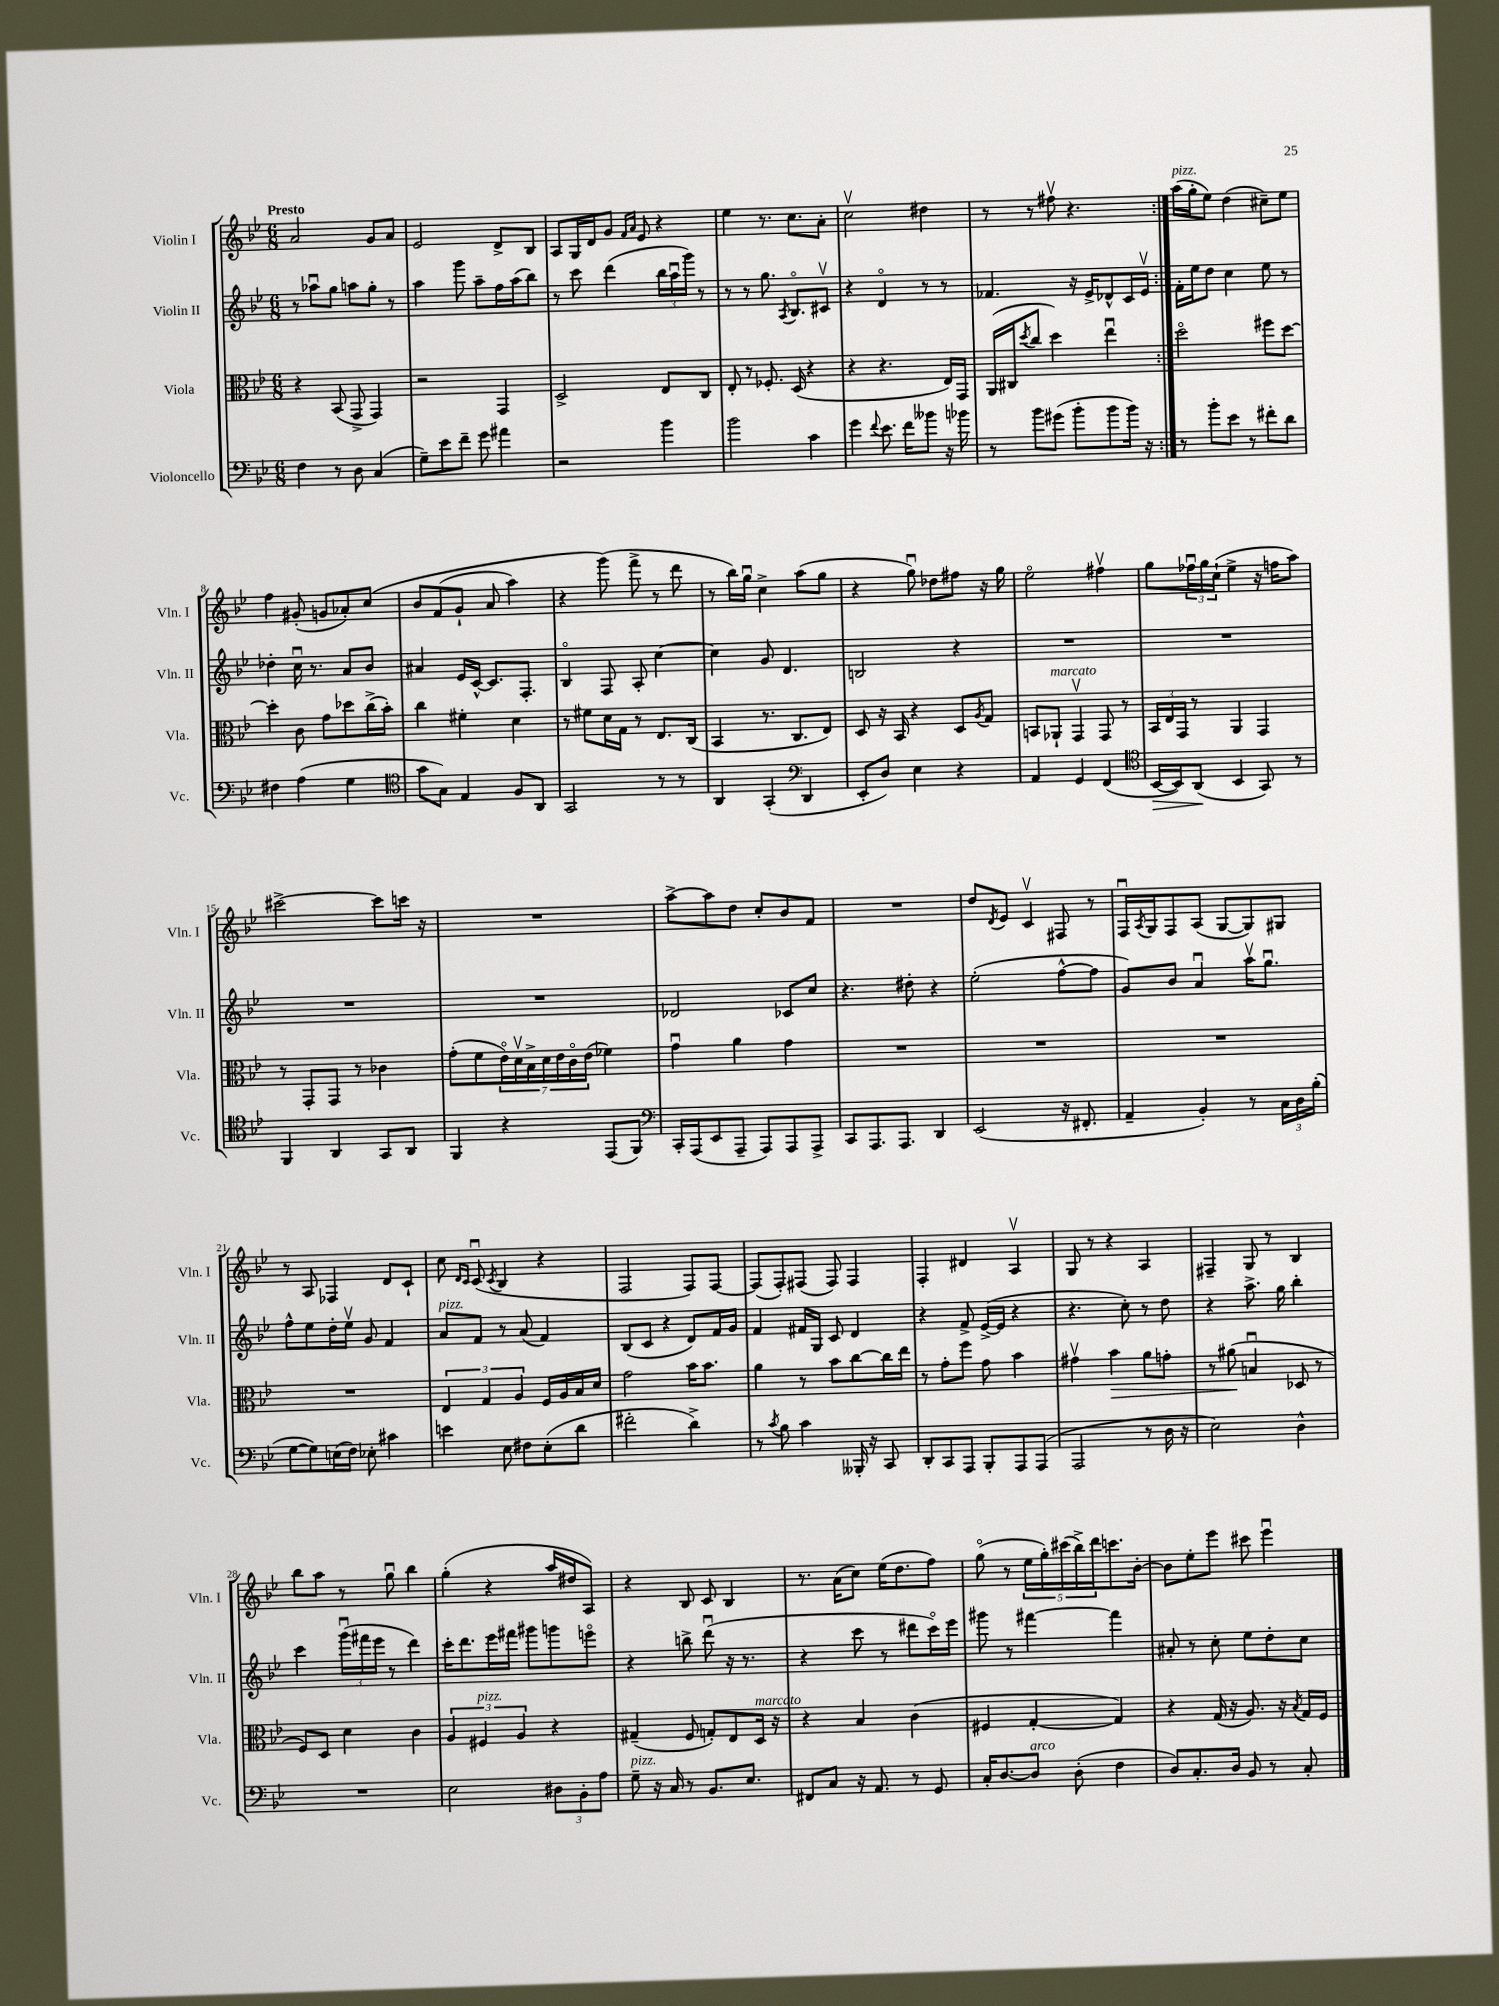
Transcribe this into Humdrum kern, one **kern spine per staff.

**kern	**dynam	**kern	**dynam	**kern	**kern
*part4	*part4	*part3	*part3	*part2	*part1
*staff4	*staff4	*staff3	*staff3	*staff2	*staff1
*I"Violoncello	*	*I"Viola	*	*I"Violin II	*I"Violin I
*I'Vc.	*	*I'Vla.	*	*I'Vln. II	*I'Vln. I
*clefF4	*	*clefC3	*	*clefG2	*clefG2
*k[b-e-]	*	*k[b-e-]	*	*k[b-e-]	*k[b-e-]
*M6/8	*	*M6/8	*	*M6/8	*M6/8
=1	=1	=1	=1	=1	=1
!	!	!	!	!	!LO:TX:a:B:t=Presto
4F\	.	4r	.	8r	2a/
.	.	.	.	8aa-Xu\L	.
8r	.	(8BB-/	.	8gg\J	.
8D\	.	8GG^/	.	8aan\L	.
(4C/	.	4GG/)	.	8gg'\J	8g/L
.	.	.	.	8r	8a/J
=2	=2	=2	=2	=2	=2
8G~\L)	.	2r	.	4aa\	2e-/
8e-\	.	.	.	.	.
8f~\J	.	.	.	8ggg\	.
8g\	.	.	.	8aa~\L	.
4a#X\	.	4GG/	.	16ff\L	8d^/L
.	.	.	.	(16aa\J	.
.	.	.	.	8bb-\J)	8B-/J
=3	=3	=3	=3	=3	=3
2r	.	2D^/	.	8r	8A/L
.	.	.	.	8ccc\	16G/L
.	.	.	.	.	16d/J
.	.	.	.	(4ddd\	8g/J
.	.	.	.	.	16qqf/LL
.	.	.	.	.	16qqa/JJ
.	.	.	.	.	8e-/
4b-\	.	8E-/L	.	24bb-\LL	4r
.	.	.	.	24aau\	.
.	.	.	.	24ggg\JJ)	.
.	.	8C/J	.	8r	.
=4	=4	=4	=4	=4	=4
2b-\	.	8E-'/	.	8r	4ee-\
.	.	8r	.	8r	.
.	.	8.F-X'/	.	8.gg\	8.r
.	.	.	.	8qA/	.
.	.	(16D/	.	8.B-/L	8.cc\L
4c\	.	4r	.	.	.
.	.	.	.	8c#Xv/J	8a'\J
=5	=5	=5	=5	=5	=5
4g\	.	4r	.	4r	2ccv\
8qqf/	.	.	.	.	.
8.e-\	.	4.r	.	4d/	.
16f\KL	.	.	.	.	.
8b--X\J	.	.	.	8r	4dd#X\
16r	.	16E-/LL)	.	8r	.
16b-X\	.	16GG/JJ	.	.	.
=6	=6	=6	=6	=6	=6
8r	.	(16AA/LL	.	4.f-X/	8r
.	.	16C#X/J	.	.	.
.	.	8qdd/	.	.	.
8b-\L	.	8cc/J	.	.	8r
(8g#X\J	.	4dd\)	.	.	8ff#Xv\
8b-'\L	.	.	.	16r	4.r
.	.	.	.	16e-^/KL	.
8b-\	.	4ee-u\	.	8d-X^^/	.
16b-\Jk)	.	.	.	16c/L	.
16r	.	.	.	16e-v/JJ	.
=7:|!	=7:|!	=7:|!	=7:|!	=7:|!	=7:|!
!	!	!	!	!	!LO:TX:a:i:t=pizz.
8r	.	2dd\	.	16f'\LL	(16aa\LL
.	.	.	.	16ee-\J	16gg'\J
8b-'\L	.	.	.	8dd\J	8ee-\J)
8e-\J	.	.	.	4cc\	(4dd\
8r	.	.	.	.	.
8f#X'\L	.	8ff#X\L	.	8ee-\	8cc#X~\L)
8d\J	.	[8dd\J	.	8r	8ee-\J
!!LO:LB:g=z
=8	=8	=8	=8	=8	=8
4F#X\	.	4dd'\]	.	4dd-X'\	4ff\
(4A\	.	8c\	.	16ccu\	(8g#X'/
.	.	.	.	8.r	.
.	.	8g\L	.	.	8gn/L
4G\	.	8dd-X\	.	8a/L	8a-X'/)
.	.	(16cc^\L	.	8b-/J	(8cc/J
.	.	16b-'\JJ)	.	.	.
=9	=9	=9	=9	=9	=9
*clefC4	*	*	*	*	*
8g\L	.	4cc\	.	4a#X/	8b-/L
8G\J)	.	.	.	.	(8f/
4E-/	.	4f#X'\	.	16e-/LL	8g`/J
.	.	.	.	[16c^^/JJ	.
.	.	.	.	8.c/L]	8a/
8F/L	.	4d\	.	.	4aa\)
.	.	.	.	8.F'/J	.
8AA/J	.	.	.	.	.
=10	=10	=10	=10	=10	=10
2GG/	.	8r	.	4B-/	4r
.	.	8f#X\L	.	.	.
.	.	16d\L	.	8F/	(8ggg\)
.	.	16G\JJ	.	.	.
.	.	8r	.	8A'/	8fff^\
8r	.	8.E-/L	.	[4cc\	8r
8r	.	.	.	.	8ddd\
.	.	(16C/Jk	.	.	.
=11	=11	=11	=11	=11	=11
4AA/	.	4BB-/	.	4cc\]	8r
.	.	.	.	.	16bb-\LL)
.	.	.	.	.	16ggu\JJ
(4GG'/	.	8.r	.	8g/	4cc^\
.	.	.	.	4.d/	.
.	.	8.C/L	.	.	.
*clefF4	*	*	*	*	*
4DD/	.	.	.	.	(8aa\L
.	.	8E-/J)	.	.	8gg\J
=12	=12	=12	=12	=12	=12
8EE-'/L	.	8D/	.	2Bn/	4r
8D/J)	.	16r	.	.	.
.	.	16BB-/	.	.	.
4E-\	.	4r	.	.	8ggu\)
.	.	.	.	.	8dd-X\L
4r	.	8D/L	.	4r	8ff#X\J
.	.	8qA/	.	.	.
.	.	8G/J	.	.	16r
.	.	.	.	.	16gg\
=13	=13	=13	=13	=13	=13
4AA/	.	8BBn/L	.	2.r	2ee-\
!	!	!LO:TX:a:i:t=marcato	!	!	!
.	.	8AA-X`/J	.	.	.
4GG/	.	4GGv/	.	.	.
(4FF/	.	8GG/	.	.	4ff#Xv\
.	.	8r	.	.	.
=14	=14	=14	=14	=14	=14
*clefC4	*	*	*	*	*
!	!LO:HP:b	!	!	!	!
[16BB-/LL	>	24BB-/LL	.	2.r	8gg\L
.	.	24E-/	.	.	.
16BB-/J])	.	.	.	.	.
.	.	24GG/JJ	.	.	.
(8AA/J	.	8r	.	.	24ff-Xu\L
.	.	.	.	.	24gg\
.	.	.	.	.	(24cc`\JJ
4BB-/	]	4AA/	.	.	4ee-^\
8GG/)	.	4GG/	.	.	16r
.	.	.	.	.	16ffn\KL
8r	.	.	.	.	8aa\J)
!!LO:LB:g=z
=15	=15	=15	=15	=15	=15
4FF/	.	8r	.	2.r	[2ccc#X^\
.	.	8GG'/L	.	.	.
4AA/	.	8GG/J	.	.	.
.	.	8r	.	.	.
8GG/L	.	4c-X\	.	.	8ccc#\L]
8AA/J	.	.	.	.	16cccn\Jk
.	.	.	.	.	16r
=16	=16	=16	=16	=16	=16
4FF/	.	(8g'\L	.	2.r	2.r
.	.	8f\	.	.	.
4r	.	28e-\L)	.	.	.
.	.	28dv\	.	.	.
.	.	28B-^\	.	.	.
.	.	28d\	.	.	.
.	.	28e-\	.	.	.
.	.	28c\	.	.	.
.	.	(28e-\JJ	.	.	.
(8EE-/L	.	4f-X\)	.	.	.
8FF/J)	.	.	.	.	.
=17	=17	=17	=17	=17	=17
*clefF4	*	*	*	*	*
16CC'/LL	.	4gu\	.	2d-X/	[8aa^\L
(16AAA/J	.	.	.	.	.
8EE-/	.	.	.	.	8aa\]
8AAA~/J	.	4a\	.	.	8dd\J
8AAA/L)	.	.	.	.	8cc'/L
8AAA/	.	4g\	.	8c-X/L	8b-/
8AAA^/J	.	.	.	8cc/J	8f/J
=18	=18	=18	=18	=18	=18
8CC/L	.	2.r	.	4.r	2.r
8.AAA/	.	.	.	.	.
8.AAA/J	.	.	.	.	.
.	.	.	.	8dd#X'\	.
4DD/	.	.	.	4r	.
=19	=19	=19	=19	=19	=19
(2EE-/	.	2.r	.	(2ee-'\	8dd/L
.	.	.	.	.	8qd/
.	.	.	.	.	8e-/J
.	.	.	.	.	4cv/
16r	.	.	.	[8ff^^\L	8F#X/
8.FF#X'/	.	.	.	.	.
.	.	.	.	8ff\J]	8r
=20	=20	=20	=20	=20	=20
4AA~/	.	2.r	.	8g/L)	16Fu/LL
.	.	.	.	.	8qA/
.	.	.	.	.	16G/J
.	.	.	.	8b-/J	8F/
4BB-'/)	.	.	.	4au/	(8A/J
.	.	.	.	.	[8G/L
8r	.	.	.	16aav\KL	8G/])
.	.	.	.	8.ggu\J	.
24C\LL	.	.	.	.	8G#X/J
24D\	.	.	.	.	.
(24B-'\JJ	.	.	.	.	.
!!LO:LB:g=z
=21	=21	=21	=21	=21	=21
[8G\L	.	2.r	.	8ff^^\L	8r
8G\])	.	.	.	8ee-\	8A/
(16En\L	.	.	.	16dd'\L	4F-X/
16F\JJ)	.	.	.	16ee-v\JJ	.
8E-X'\	.	.	.	8g/	.
4c#X\	.	.	.	4f/	8d/L
.	.	.	.	.	8c`/J
=22	=22	=22	=22	=22	=22
!	!	!	!	!LO:TX:a:i:t=pizz.	!
4en\	.	6E-/	.	8a/L	8cc\
.	.	.	.	.	16qqd/LL
.	.	.	.	.	16qqc/JJ
.	.	.	.	8f/J	(8cu/
.	.	6G/	.	.	.
.	.	.	.	.	8qc/
8E-\	.	.	.	8r	4B-/
.	.	6A/	.	.	.
8F#X\L	.	.	.	(8a/	.
(8E-'\	.	16F/LL	.	4f/)	4r
.	.	16A/	.	.	.
8d\J	.	16B-/	.	.	.
.	.	16d/JJ	.	.	.
=23	=23	=23	=23	=23	=23
2f#X'\	.	2g\	.	(8B-/L	2F/
.	.	.	.	8c/J	.
.	.	.	.	4r	.
4d^\)	.	16b-\KL	.	8d/L)	8F/L)
.	.	8.b-\J	.	.	.
.	.	.	.	16f/L	[8F/J
.	.	.	.	16g/JJ	.
=24	=24	=24	=24	=24	=24
8r	.	4a\	.	4f/	(8F/L]
8qc/	.	.	.	.	.
8B-\	.	.	.	.	8F'/)
4c\	.	8r	.	16f#X/LL	(8F#X/J
.	.	.	.	16G/JJ	.
.	.	8b-\L	.	8c/	8F#/)
16BBB--X'/	.	[8cc\	.	4d/	4F#/
16r	.	.	.	.	.
8CC/	.	16cc\L]	.	.	.
.	.	16ee-\JJ	.	.	.
=25	=25	=25	=25	=25	=25
8DD'/L	.	8r	.	4r	4F'/
8CC/	.	8g'\L	.	.	.
8AAA/J	.	8ff\J	.	8f^/	4d#X/
8BBB-'/L	.	8g\	.	([16e-^/LL	.
.	.	.	.	16e-/JJ]	.
8AAA/	.	4b-\	.	4r	4Av/
(8AAA/J	.	.	.	.	.
=26	=26	=26	=26	=26	=26
2AAA/	.	4g#Xv\	.	4.r	8G/
.	.	.	.	.	8r
!	!	!	!LO:HP:b	!	!
.	.	4b-\	>	.	4r
.	.	.	.	8cc'\)	.
8r	.	8a\L	.	8r	4A/
16D\	.	8gn'\J	.	8dd\	.
16r	.	.	.	.	.
=27	=27	=27	=27	=27	=27
2E-\)	.	8r	.	4r	4F#X~/
.	.	(8a#X\	.	.	.
.	.	4Bnu/	]	8.aa^\	8G/
.	.	.	.	.	8r
.	.	.	.	16gg\	.
4D^^\	.	8D-X/	.	4bb-'\	4B-/
.	.	8r	.	.	.
!!LO:LB:g=z
=28	=28	=28	=28	=28	=28
2.r	.	8F/L)	.	4ccc\	8bb-\L
.	.	8D/J	.	.	8aa\J
.	.	4d\	.	(24gggu\LL	8r
.	.	.	.	24fff#X\	.
.	.	.	.	24eee-\JJ	.
.	.	.	.	8r	8ggu\
.	.	4c\	.	4ddd\)	4bb-\
=29	=29	=29	=29	=29	=29
2E-\	.	6A/	.	16ccc'\KL	(4gg'\
.	.	.	.	8.ddd\	.
!	!	!LO:TX:a:i:t=pizz.	!	!	!
.	.	6F#X/	.	.	.
.	.	.	.	16eee-\L	4r
.	.	.	.	16fff#X\JJ	.
.	.	6A/	.	.	.
.	.	.	.	8ggg#X\L	.
12D#X\L	.	4r	.	8gggn\	16aa/LL
.	.	.	.	.	16dd#X/J
12BB-'\	.	.	.	.	.
.	.	.	.	8eeen\J	8A/J)
12A\J	.	.	.	.	.
=30	=30	=30	=30	=30	=30
!LO:TX:a:i:t=pizz.	!	!	!	!	!
8G~\	.	(4G#X~/	.	4r	4r
16r	.	.	.	.	.
16C/	.	.	.	.	.
8r	.	8F/	.	8bbn^\	8B-/
8.BB-/L	.	8Gn'/L)	.	(8dddu\	8c/
.	.	8E-/	.	16r	4B-/
8.E-/J	.	.	.	8.r	.
!	!	!LO:TX:a:i:t=marcato	!	!	!
.	.	16D/Jk	.	.	.
.	.	16r	.	.	.
=31	=31	=31	=31	=31	=31
8FF#X/L	.	4r	.	4r	8.r
8C/J	.	.	.	.	.
.	.	.	.	.	(16a\KL
16r	.	4B-/	.	8ccc\	8cc\J)
8.AA/	.	.	.	.	.
.	.	.	.	8r	(16ee-\KL
.	.	.	.	.	8.dd\
8r	.	(4c\	.	8ddd#X\L	.
8GG/	.	.	.	16ccc\L)	8ff\J)
.	.	.	.	16eee-\JJ	.
=32	=32	=32	=32	=32	=32
16C'/KL	.	4F#X/	.	8ggg#X\	(8gg\
[8.D/	.	.	.	.	.
.	.	.	.	8r	8r
!LO:TX:a:i:t=arco	!	!	!	!	!
8D/J]	.	[4G'/	.	[4fff#X\	20ee-\LL
.	.	.	.	.	20gg'\)
.	.	.	.	.	(20ccc#X\
(8D'\	.	.	.	.	.
.	.	.	.	.	20bb-^\)
.	.	.	.	.	20ddd\J
4F\	.	4G/])	.	4fff#\]	8.cccn\
.	.	.	.	.	[16b-'\Jk
=33	=33	=33	=33	=33	=33
8D/L)	.	4r	.	8a#X'/	8b-\L]
8.C'/	.	.	.	8r	8ee-'\
.	.	(16G/	.	8cc'\	8eee-\J
16D/Jk	.	16r	.	.	.
8BB-/	.	8.A/)	.	8ee-\L	8ccc#X\
8r	.	.	.	8dd'\	4eee-u\
.	.	16r	.	.	.
.	.	8qB-/	.	.	.
8C'/	.	16G/LL	.	8cc\J	.
.	.	16F/JJ	.	.	.
==	==	==	==	==	==
*-	*-	*-	*-	*-	*-
